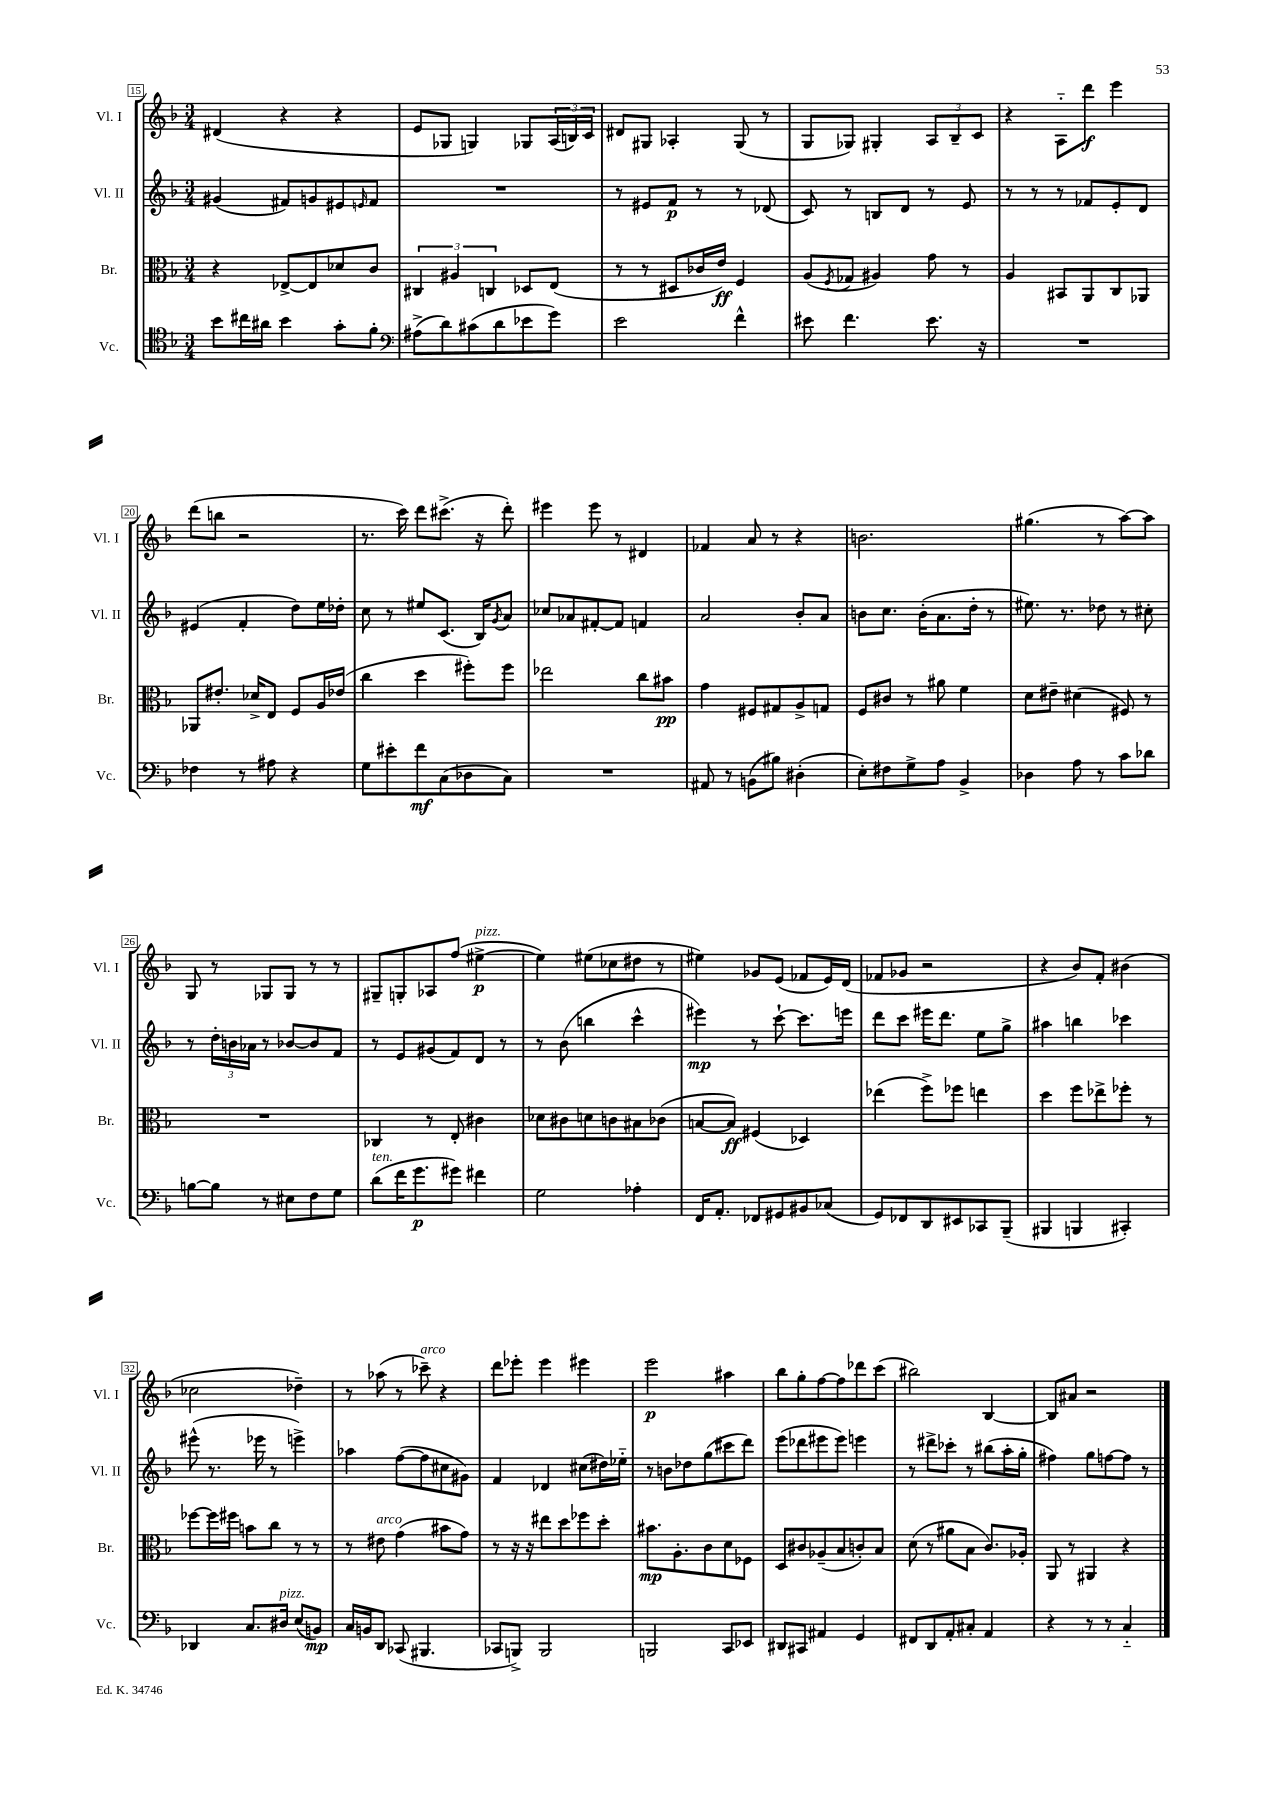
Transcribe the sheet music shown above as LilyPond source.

<<
\new StaffGroup <<
\new Staff = "s0" \with { instrumentName = "Vl. I" shortInstrumentName = "Vl. I" } {
    \clef treble \key f \major \numericTimeSignature \time 3/4
    dis'4( r4 r4 |
    e'8 ges8 g4) ges8 \tuplet 3/2 { a16( b16) c'16 } |
    dis'8 gis8 aes4-. gis8( r8 |
    g8 ges8) gis4-. \tuplet 3/2 { a8 bes8-- c'8 } |
    r4 a8-_ d'''8\f e'''4 |
    d'''8( b''8 r2 |
    r8. c'''16) d'''8 cis'''8.->( r16 d'''8-.) |
    eis'''4 eis'''8 r8 dis'4 |
    fes'4 a'8 r8 r4 |
    b'2. |
    gis''4.( r8 a''8~) a''8 |
    g8 r8 ges8 ges8 r8 r8 |
    gis8-- g8-. aes8 f''8( eis''4~->\p^\markup { \italic "pizz." } |
    eis''4) eis''8( ces''8 dis''8 r8 |
    eis''4) ges'8 e'8( fes'8 e'16) d'16( |
    fes'8 ges'8 r2 |
    r4 bes'8) f'8-. bis'4( |
    ces''2 des''4--) |
    r8 aes''8( r8 ces'''8--^\markup { \italic "arco" }) r4 |
    d'''8 ees'''8-. ees'''4 eis'''4 |
    e'''2\p ais''4 |
    bes''8 g''8-. f''8~ f''8 des'''8 c'''8( |
    bis''2) bes4~ |
    bes8 ais'8 r2 \bar "|." |
}
\new Staff = "s1" \with { instrumentName = "Vl. II" shortInstrumentName = "Vl. II" } {
    \clef treble \key f \major \numericTimeSignature \time 3/4
    gis'4( fis'8) g'8 eis'8 \grace { e'16 } fis'8 |
    R2. |
    r8 eis'8 f'8\p r8 r8 des'8( |
    c'8) r8 b8 d'8 r8 e'8 |
    r8 r8 r8 fes'8 e'8-. d'8 |
    eis'4( f'4-. d''8) e''16 des''16-. |
    c''8 r8 eis''8 c'8.( bes16) \acciaccatura { g'8 } a'8 |
    ces''8 aes'8 fis'8~-. fis'8 f'4 |
    a'2 bes'8-. a'8 |
    b'8 c''8. b'16-.( a'8. d''16-. r8 |
    eis''8.) r8. des''8 r8 cis''8-. |
    r8 \tuplet 3/2 { d''16-. b'16 aes'16 } r8 bes'8~ bes'8 f'8 |
    r8 e'8 gis'8( f'8) d'8 r8 |
    r8 bes'8( b''4 c'''4-^ |
    eis'''4\mp) r8 c'''8~-! c'''8. e'''16 |
    d'''8 c'''8 eis'''16 d'''8. e''8 g''8-> |
    ais''4 b''4 ces'''4 |
    eis'''8-^( r8. ees'''16 r8 e'''4->) |
    aes''4 f''8~( f''8 cis''8 gis'8) |
    f'4 des'4 cis''8( dis''16) ees''16-_ |
    r8 b'8 des''8 g''8( cis'''8 d'''8) |
    e'''8( des'''8 eis'''8 eis'''8) e'''4 |
    r8 dis'''8-> ces'''8-. r8 bis''8( a''16-. g''16-. |
    fis''4) g''8 f''8~ f''8 r8 \bar "|." |
}
\new Staff = "s2" \with { instrumentName = "Br." shortInstrumentName = "Br." } {
    \clef alto \key f \major \numericTimeSignature \time 3/4
    r4 ees8~-> ees8 des'8 c'8 |
    \tuplet 3/2 { cis4 ais4 c4 } des8 e8( |
    r8 r8 dis8 ces'16 e'16\ff) f4 |
    a8( \acciaccatura { f8 } ges8 ais4) g'8 r8 |
    a4 bis,8 a,8 c8 aes,8 |
    aes,8 eis'8.-. des'16-> e8 f8 a16 ees'16( |
    c''4 d''4 fis''8-.) fis''8 |
    ees''2 c''8 bis'8\pp |
    g'4 fis8 gis8 a8-> g8 |
    f8 cis'8 r8 ais'8 f'4 |
    d'8 eis'8-- dis'4( fis8) r8 |
    R2. |
    ces4 r8 e8-. cis'4 |
    des'8 cis'8 d'8 c'8 bis8 ces'8( |
    b8~ b8\ff) fis4( des4) |
    ees''4( f''8->) fes''8 e''4 |
    d''4 f''8 ees''8-> fes''8-. r8 |
    fes''8~ fes''16 fis''16 b'8 c''8 r8 r8 |
    r8 eis'8^\markup { \italic "arco" } g'4( bis'8 g'8) |
    r8 r16 r16 eis''8 d''8 fes''8 d''8-. |
    bis'8.\mp a8.-. c'8 d'8 fes8 |
    d8 cis'8 aes8--( bes8 c'8-.) bes8 |
    d'8( r8 ais'8 bes8 c'8.) aes16-. |
    a,8 r8 ais,4 r4 \bar "|." |
}
\new Staff = "s3" \with { instrumentName = "Vc." shortInstrumentName = "Vc." } {
    \clef tenor \key f \major \numericTimeSignature \time 3/4
    bes'8 cis''16 ais'16 bes'4 g'8-. f'8-. |
    \clef bass ais8->( d'8) cis'8( d'8 ees'8 g'8) |
    e'2 f'4-^ |
    eis'8 f'4. eis'8. r16 |
    R2. |
    fes4 r8 ais8 r4 |
    g8 eis'8-. f'8\mf c8( des8 c8) |
    R2. |
    ais,8 r8 b,8( bis8) dis4-.( |
    e8-.) fis8 g8-> a8 bes,4-> |
    des4 a8 r8 c'8 des'8 |
    b8~ b8 r8 eis8 f8 g8 |
    d'8^\markup { \italic "ten." }( f'16 g'8.\p gis'8) fis'4 |
    g2 aes4-. |
    f,16 a,8.-. fes,8 gis,8 bis,8 ces8( |
    g,8) fes,8 d,8 eis,8 ces,8 bes,,8--( |
    bis,,4 b,,4 cis,4-.) |
    des,4 c8. dis16^\markup { \italic "pizz." } e8( b,8\mp) |
    c16 b,16 d,8 ces,8( bis,,4. |
    ces,8 b,,8->) b,,2 |
    b,,2 c,8 ees,8 |
    dis,8 cis,8 ais,4 g,4 |
    fis,8 d,8 a,8-. cis8-. a,4 |
    r4 r8 r8 c4-_ \bar "|." |
}
>>
>>
\layout { \context { \Score currentBarNumber = #15 \override BarNumber.stencil = #(make-stencil-boxer 0.1 0.3 ly:text-interface::print) } }
